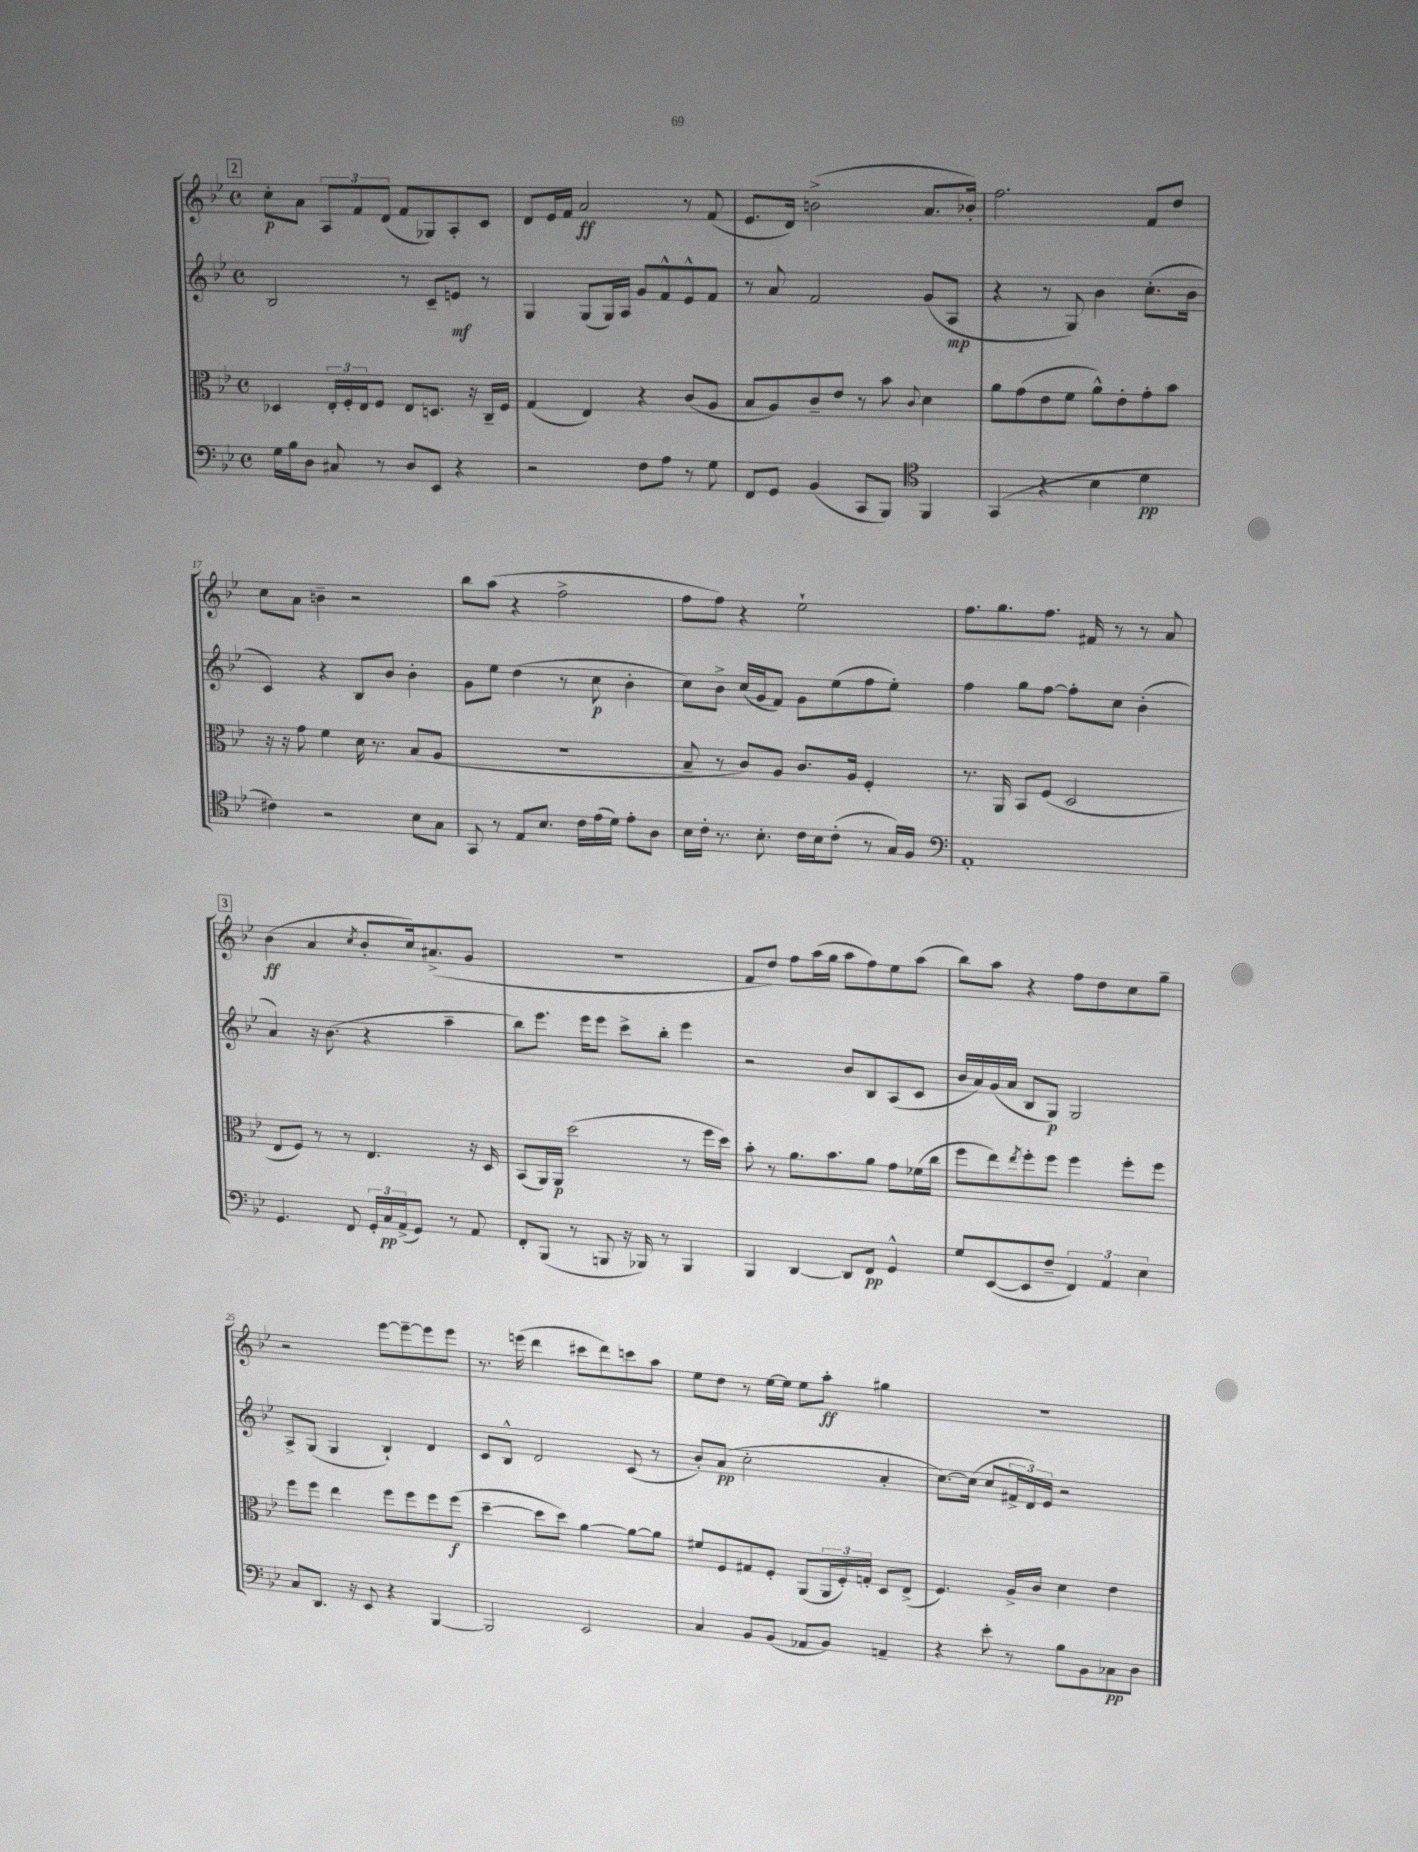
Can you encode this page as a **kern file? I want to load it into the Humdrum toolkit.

**kern	**kern	**kern	**kern
*staff4	*staff3	*staff2	*staff1
*clefF4	*clefC3	*clefG2	*clefG2
*k[b-e-]	*k[b-e-]	*k[b-e-]	*k[b-e-]
*M4/4	*M4/4	*M4/4	*M4/4
*met(c)	*met(c)	*met(c)	*met(c)
16G	4D-	2B-	8cc'
16B-	.	.	.
8D	.	.	8a
8C#	24E-'	.	12A
.	24F'	.	.
.	24E-	.	12f
8r	8F	.	.
.	.	.	(12d
8D	8E-	8r	8f
8EE-	8.D	8c~	8G-)
4r	.	8e	8A'
.	16r	.	.
.	16C~	8r	8c
.	16F	.	.
=	=	=	=
2r	(4G	4G	8d
.	.	.	16e-
.	.	.	16f
.	4E-)	(8G	2a
.	.	16G)	.
.	.	16A	.
8F	4r	8g	.
8A	.	8f^^	.
8r	(8c	8e-^^	8r
8G	8A	8f	(8f
=	=	=	=
8FF	8B-	8r	8.e-
8GG	8A)	8a	.
.	.	.	16d)
(4BB-	8c~	2f	(2b^
.	8e-	.	.
8CC	8r	.	.
8BBB-)	8b-	.	.
*clefC4	*	*	*
.	8qqc	.	.
4FF	4d	(8g	8.a
.	.	8A	.
.	.	.	16b-')
=	=	=	=
(4GG	8a	4r	2.ff
.	(8g	.	.
4r	8e-	8r	.
.	8f	8G)	.
4B-	8a^^)	4b-	.
.	8e-'	.	.
4d	8g'	(8.cc'	8f
.	8b-	.	8dd
.	.	16b-	.
=	=	=	=
4c#)	16r	4c)	8cc
.	16r	.	.
.	8g	.	8a
2r	4f	4r	4b~
.	16d	8B-	2r
.	8.r	.	.
.	.	8b-	.
8B-	(8B-	4b-'	.
8G	8A	.	.
=	=	=	=
8GG	1r	8g	8bb-
8r	.	8ee-	(8aa
8E-	.	(4dd	4r
8.B-	.	.	.
.	.	8r	2ff^
16c	.	.	.
(16e-	.	8cc	.
16d)	.	.	.
8e-'	.	4b-'	.
8A	.	.	.
=	=	=	=
16B-	8B-~	8cc)	8ff
16c'	.	.	.
8.r	8r	8b-^	8ff)
.	8c)	(16cc	4r
8.B-'	.	16g	.
.	8A	8f)	.
16c	8.c	8g	2ee-`
16B-	.	.	.
(8c'	.	(8ee-	.
.	16A	.	.
8r	4F'	8ff	.
16G)	.	8ee-')	.
16F	.	.	.
=	=	=	=
*clefF4	*	*	*
1AA'	8.r	4ff	8.ff
.	16AA	.	8.gg
.	8BB-	8gg	.
.	(8F	[8ff	8.ff
.	2D	8ff']	.
.	.	.	16f#
.	.	8cc	8r
.	.	(4b-'	8r
.	.	.	8a
=	=	=	=
4.GG	8E-	4a)	(4b-
.	8F)	.	.
.	8r	16r	4a
.	.	(8.b-	.
8FF	8r	.	.
.	.	.	8qcc
24GG'	4.E-	4r	8b-'
24C	.	.	.
(24AA^	.	.	.
8GG)	.	.	16cc)
.	.	.	(8.a#^
8r	.	4aa~	.
8AA	16r	.	8g
.	16D	.	.
=	=	=	=
8FF'	(8BB-	8bb-)	1r
(8BBB-	16AA)	8.eee-	.
.	16AA	.	.
8r	(2dd	.	.
.	.	16eee-	.
8BBB	.	8eee-	.
16r	.	8ccc^	.
16BBB-)	.	.	.
8r	.	8bb-'	.
4BBB-	8r	4eee-	.
.	16ff	.	.
.	16dd)	.	.
=	=	=	=
4BBB-	8b-'	2r	8f
.	8r	.	8dd)
[4DD	8.a	.	8ff
.	.	.	(16aa
.	8.b-	.	16gg
8DD]	.	8b-	8aa
8FF	8a	8B-	8ff)
4GG^^	8g	(8A	8ee-
.	(16f-	8c	(8aa
.	16cc	.	.
=	=	=	=
8G	8ff	16b-	8bb-)
.	.	16a)	.
([8EE-	8ee-)	(16g	8aa
.	.	16a	.
.	8qee-	.	.
8EE-]	8ff'	8B-	4r
8F~	8ff	8G)	.
6FF)	4ff	2G	8ff
.	.	.	8dd
6AA	.	.	.
.	8ff'	.	8cc
6E-	.	.	.
.	8ff	.	8gg~
=	=	=	=
8C	8ff	8A^	2r
8.DD	8ff	(8G	.
.	4ee-	4G	.
16r	.	.	.
8EE-	.	.	.
4r	8ff	4B-`)	[8eee-
.	8ff	.	8eee-~_
[4BBB-	8ff	4d	8eee-]
.	(8ff	.	8eee-
=	=	=	=
2BBB-]	[4dd~	8c	8.r
.	.	8B-^^	.
.	.	.	(16eee
.	8dd]	2d	4ddd
.	8dd)	.	.
2EE-	[4a	.	8ccc#
.	.	.	8ddd)
.	8a_	(8c	8ccc
.	8a]	8r	8aa
=	=	=	=
4C	8f#	8b-')	8ee-
.	8F	(8a	8dd
8BB-	8G#	2cc'	8r
(8BB-	8F'	.	[16ee-
.	.	.	16ee-]
8AA-	(8AA	.	8ee-
8BB-)	24AA	.	8aa'
.	24F')	.	.
.	24G'	.	.
4AA~	8D	4a'	4gg#
.	(8E-^	.	.
=	=	=	=
4r	4.F)	[8.cc)	1r
.	.	(16cc]	.
8e-'	.	8cc	.
8r	16A^	24f#^	.
.	.	24d)	.
.	16c	.	.
.	.	24e-	.
8B-	4d	2r	.
8BB-	.	.	.
8C-	4e-	.	.
8D	.	.	.
==	==	==	==
*-	*-	*-	*-
